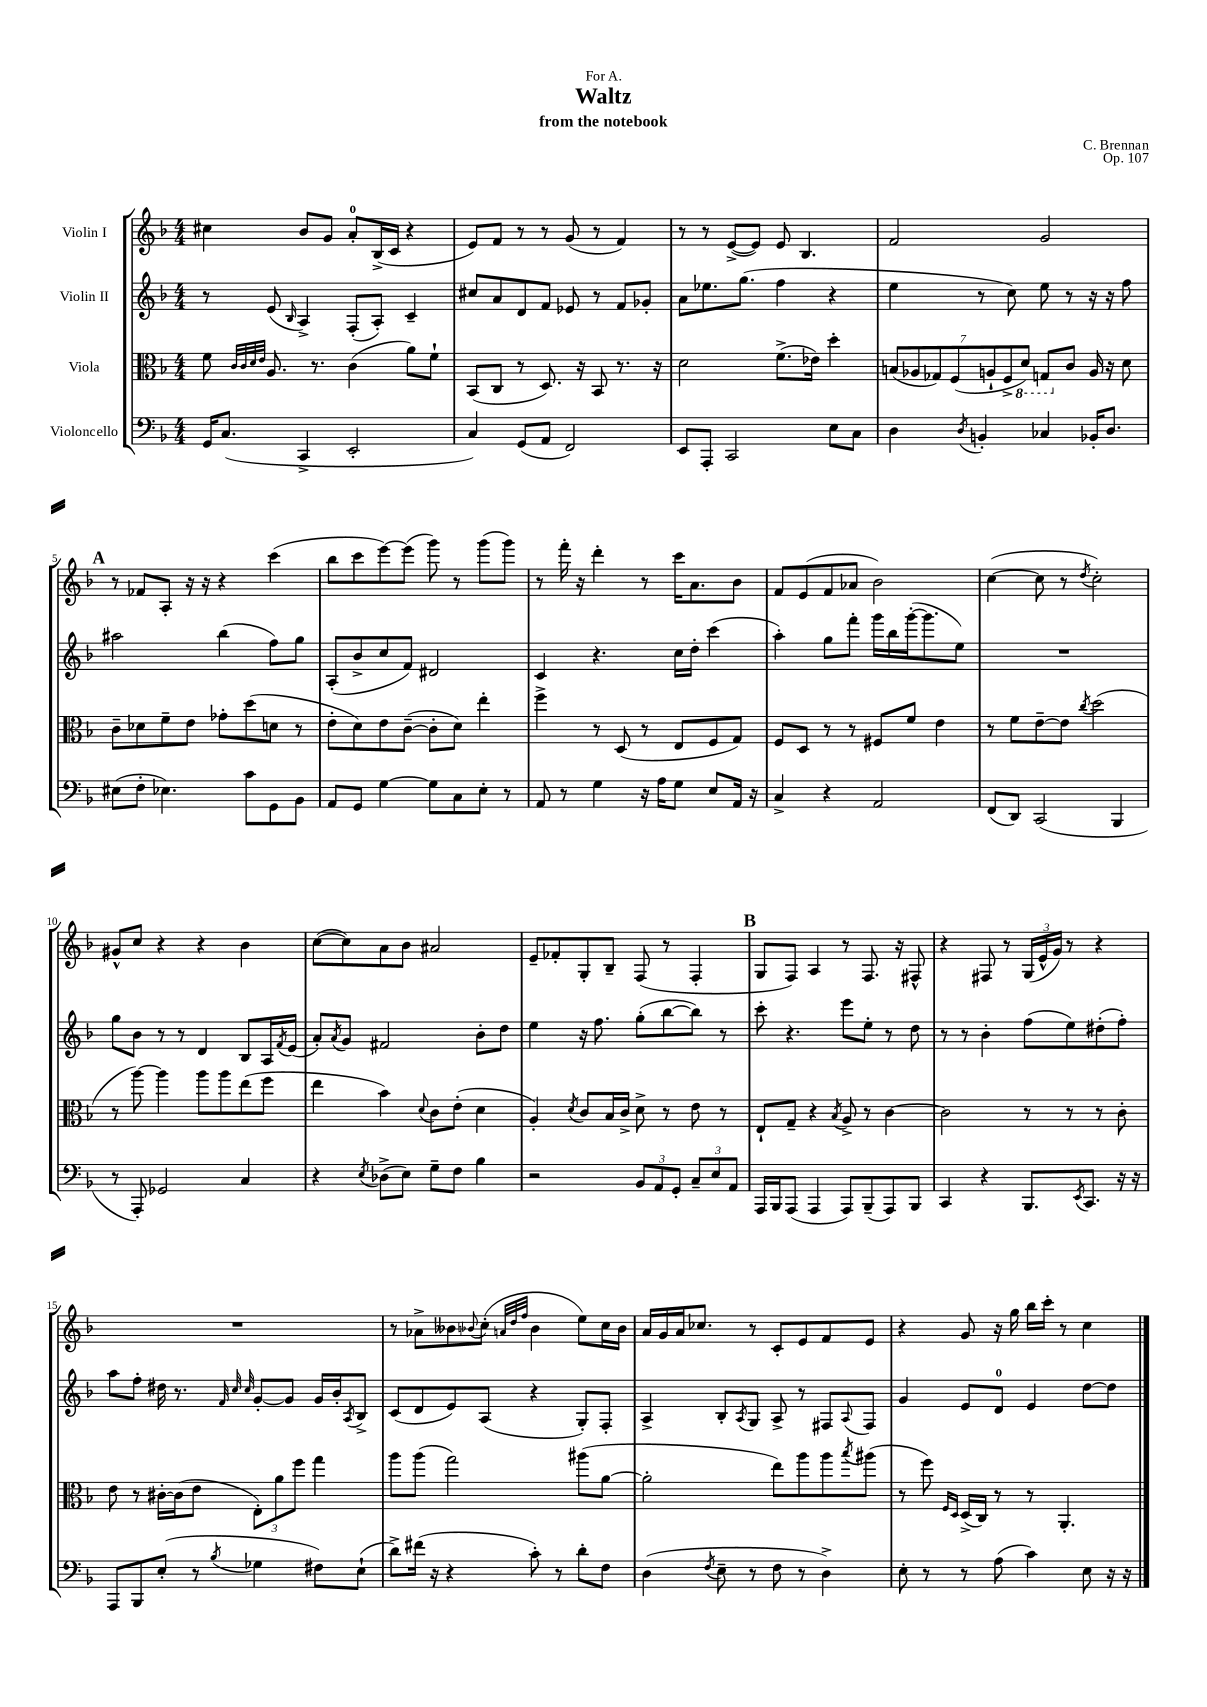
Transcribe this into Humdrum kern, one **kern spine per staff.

**kern	**kern	**kern	**kern
*staff4	*staff3	*staff2	*staff1
*clefF4	*clefC3	*clefG2	*clefG2
*k[b-]	*k[b-]	*k[b-]	*k[b-]
*M4/4	*M4/4	*M4/4	*M4/4
16GG	8f	8r	4cc#
(8.C	.	.	.
.	32qqc	.	.
.	32qqc	.	.
.	32qqd	.	.
.	32qqe	.	.
.	8.A	(8e	.
.	.	16qqB-	.
4CC^	.	4A^)	8b-
.	8.r	.	.
.	.	.	8g
2EE'	(4c	(8F'	8a'
.	.	8A')	(16B-^
.	.	.	16c
.	8a)	4c~	4r
.	8f`	.	.
=	=	=	=
4C)	(8BB-	8cc#	8e)
.	8C	8a	8f
(8GG	8r	8d	8r
8AA	8.D)	8f	8r
2FF)	.	8e-	(8g
.	16r	.	.
.	8BB-	8r	8r
.	8.r	8f	4f)
.	.	8g-'	.
.	16r	.	.
=	=	=	=
8EE	2d	8a	8r
8AAA'	.	8.ee-	8r
2CC	.	.	([8e^
.	.	(8.gg	.
.	.	.	8e])
.	(8.f^	4ff	8e
.	.	.	4.B-
.	16e-)	.	.
8E	4dd'	4r	.
8C	.	.	.
=	=	=	=
4D	(14B	4ee	2f
.	14A-	.	.
.	14G-)	.	.
.	(14F	.	.
8qD	.	.	.
4BB'	.	8r	.
.	14A`	.	.
.	14F^	.	.
.	.	8cc)	.
.	14D)	.	.
4C-	8GG	8ee	2g
.	8c	8r	.
16BB-'	16A	16r	.
8.D	16r	16r	.
.	8d	8ff	.
=	=	=	=
(8E#	8c~	2aa#	8r
8F'	8d-	.	8f-
4.E-)	8f~	.	8A'
.	8e	.	16r
.	.	.	16r
.	8g-'	(4bb-	4r
8c	(8dd	.	.
8GG	8d	8ff)	(4ccc
8BB-	8r	8gg	.
=	=	=	=
8AA	8e'	(8A'	8bb-
8GG	8d)	8b-^	8ccc
[4G	8e	8cc	[8eee)
.	([8c~	8f)	(8eee]
8G]	8c']	2d#	8ggg)
8C	8d)	.	8r
8E'	4ee'	.	(8ggg
8r	.	.	8ggg)
=	=	=	=
8AA	4ff^	4c	8r
8r	.	.	16fff'
.	.	.	16r
4G	8r	4.r	4ddd'
.	(8D	.	.
16r	8r	.	8r
16A	.	.	.
8G	8E	16cc	16ccc
.	.	16dd'	8.a
8E	8F	(4ccc	.
16AA	8G)	.	8b-
16r	.	.	.
=	=	=	=
4C^	8F	4aa')	8f
.	8D	.	(8e
4r	8r	8gg	8f
.	8r	8fff'	8a-
2AA	8F#	16ggg	2b-)
.	.	16bb-	.
.	8f	([16ggg'	.
.	.	8.ggg]	.
.	4e	.	.
.	.	8ee)	.
=	=	=	=
(8FF	8r	1r	([4cc
8DD)	8f	.	.
(2CC	[8e~	.	8cc]
.	8e]	.	8r
.	8qcc	.	8qdd
.	(2dd	.	2cc')
4BBB-	.	.	.
=	=	=	=
8r	8r	8gg	8g#^^
8AAA')	[8aa)	8b-	8cc
2GG-	4aa]	8r	4r
.	.	8r	.
.	8aa	4d	4r
.	8aa	.	.
4C	(8ee	8B-	4b-
.	8ff	16A	.
.	.	8qf	.
.	.	(16e	.
=	=	=	=
4r	4ee	8a')	([8cc
.	.	8qa	.
.	.	8g	8cc])
8qE	.	.	.
(8D-^	4b-)	2f#	8a
8E)	.	.	8b-
.	8qqd	.	.
8G~	8c	.	2a#
8F	(8e'	.	.
4B-	4d	8b-'	.
.	.	8dd	.
=	=	=	=
2r	4A')	4ee	8e~
.	.	.	8f-'
.	8qd	.	.
.	8c	16r	8G'
.	.	8.ff	.
.	16B-	.	8B-~
.	16c^	.	.
12BB-	8d^	(8gg'	(8F
12AA	.	.	.
.	8r	[8bb-	8r
12GG'	.	.	.
12C~	8e	8bb-])	4F'
12E	.	.	.
.	8r	8r	.
12AA	.	.	.
=	=	=	=
16AAA	8E`	8ccc'	8G
16BBB-	.	.	.
(8AAA	8G~	4.r	8F)
4AAA	4r	.	4A
.	8qB-	.	.
8AAA)	8A^	8eee	8r
(8BBB-~	8r	8ee'	8.F
8AAA)	[4c	8r	.
.	.	.	16r
8BBB-	.	8dd	8F#^^
=	=	=	=
4CC	2c]	8r	4r
.	.	8r	.
4r	.	4b-'	8F#
.	.	.	8r
8.BBB-	8r	(8ff	(24G
.	.	.	24e^^
.	.	.	24g)
.	8r	8ee)	8r
8qEE	.	.	.
8.CC	.	.	.
.	8r	(8dd#'	4r
16r	8c'	8ff')	.
16r	.	.	.
=	=	=	=
8AAA	8e	8aa	1r
8BBB-	8r	8ff'	.
(8E'	[16c#'	16dd#	.
.	(16c#]	8.r	.
8r	8e	.	.
.	.	32qqf	.
.	.	32qqcc	.
8qB-	.	32qqcc	.
4G-	12E')	[8g'	.
.	12a	.	.
.	.	8g]	.
.	12ff	.	.
8F#)	4gg	16g	.
.	.	16b-'	.
.	.	8qA	.
(8E`	.	8B-^	.
=	=	=	=
8d^)	8aa	(8c	8r
(16f#	(8aa	8d	8a-^
16r	.	.	.
4r	2gg)	8e)	8b--
.	.	.	8qqb-
.	.	(8A	(8cc'
.	.	.	32qqa
.	.	.	32qqdd
.	.	.	32qqff
8c')	.	4r	4b-
8r	.	.	.
8d'	(8aa#	8G')	8ee)
8F	[8a	8F'	16cc
.	.	.	16b-
=	=	=	=
(4D	2a']	4A^	16a
.	.	.	16g
.	.	.	16a
.	.	.	8.cc-
8qF	.	.	.
8E~	.	8B-'	.
.	.	8qA	.
8r	.	8G	8r
8F	8ee)	8A^	8c'
8r	8aa	8r	8e
4D^)	8aa	8F#	8f
.	8qbb-	8qqA	.
.	(8aa#	8F#	8e
=	=	=	=
8E'	8r	4g	4r
8r	8ff)	.	.
.	16qqF	.	.
.	16qqD	.	.
8r	(16D^	8e	8g
.	16C)	.	.
(8A	8r	8d	16r
.	.	.	16gg
4c)	8r	4e	16bb-
.	.	.	16ccc'
.	4.AA'	.	8r
8E	.	[8dd	4cc
16r	.	8dd]	.
16r	.	.	.
==	==	==	==
*-	*-	*-	*-
